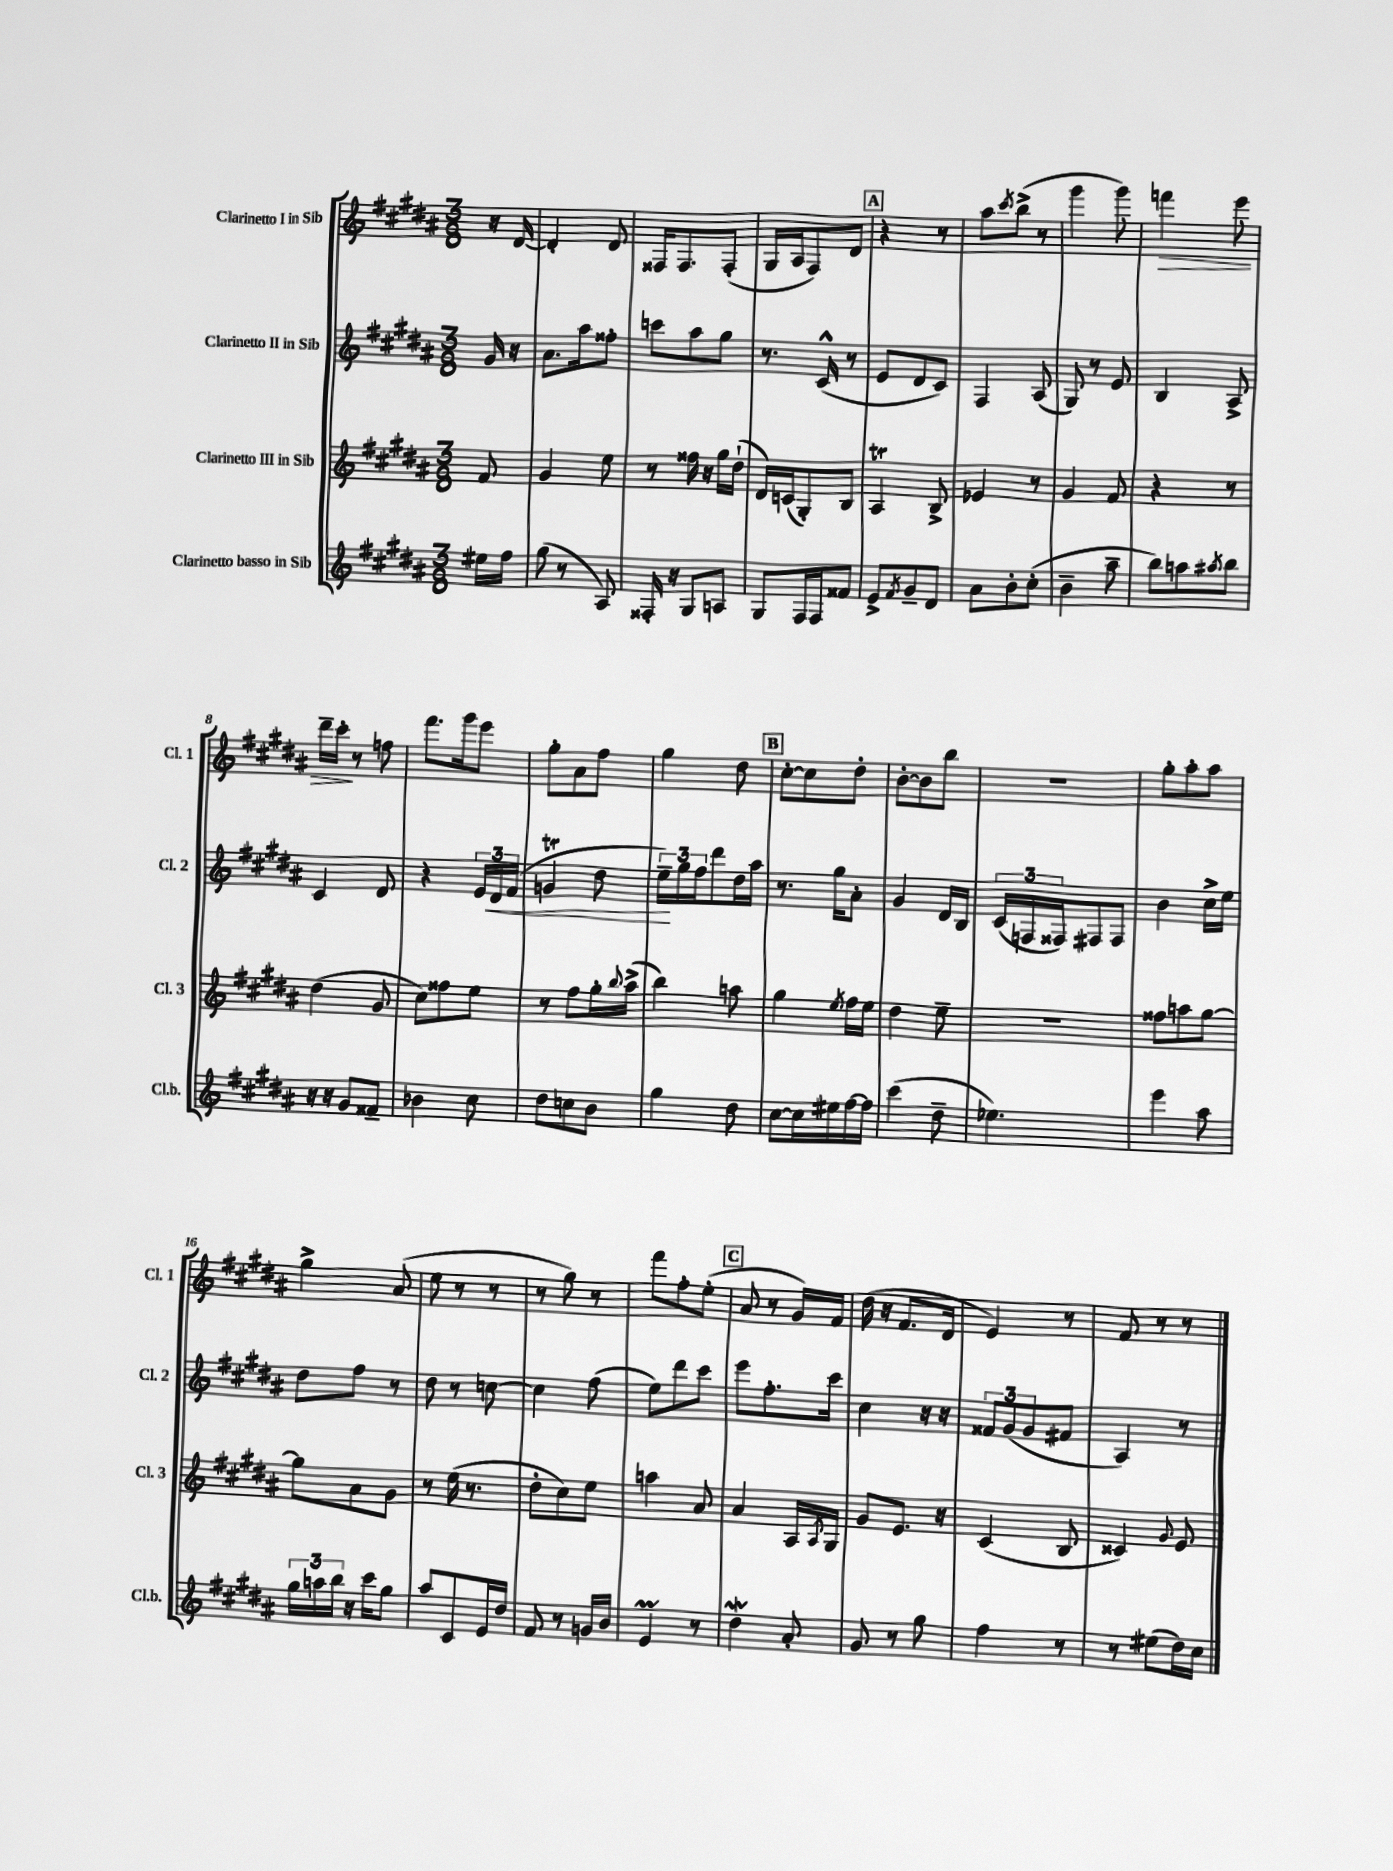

**kern	**kern	**kern	**dynam	**kern	**dynam
*part4	*part3	*part2	*part2	*part1	*part1
*staff4	*staff3	*staff2	*staff2	*staff1	*staff1
*I"Clarinetto basso in Sib	*I"Clarinetto III in Sib	*I"Clarinetto II in Sib	*	*I"Clarinetto I in Sib	*
*I'Cl.b.	*I'Cl. 3	*I'Cl. 2	*	*I'Cl. 1	*
*clefG2	*clefG2	*clefG2	*	*clefG2	*
*k[f#c#g#d#a#]	*k[f#c#g#d#a#]	*k[f#c#g#d#a#]	*	*k[f#c#g#d#a#]	*
*M3/8	*M3/8	*M3/8	*	*M3/8	*
=	=	=	=	=	=
16ee#X\LL	8f#/	16g#/	.	16r	.
16ff#\JJ	.	16r	.	[16d#/	.
=1	=1	=1	=1	=1	=1
(8gg#\	4g#/	8.a#\L	.	4d#'/]	.
8r	.	.	.	.	.
.	.	16aa#\k	.	.	.
8A#/)	8ee\	8ff##X'\J	.	8d#/	.
=2	=2	=2	=2	=2	=2
16F##X'/	8r	8cccn\L	.	16F##X/KL	.
16r	.	.	.	8.F##/	.
8G#/L	16ff##X\	8aa#\	.	.	.
.	16r	.	.	.	.
8An/J	16gg#\LL	8gg#\J	.	(8F##'/J	.
.	(16dd#`\JJ	.	.	.	.
=3	=3	=3	=3	=3	=3
8G#/L	16d#/LL)	8.r	.	16G#/LL	.
.	(16cn/J	.	.	16A#/J	.
16F#/L	8G#'/)	.	.	8F#/)	.
16F#/J	.	(16c#^^/	.	.	.
8f##X/J	8B/J	8r	.	8d#/J	.
!!LO:REH:place=s1:t=A
=4	=4	=4	=4	=4	=4
8e^/L	4A#t/	8e/L	.	4r	.
8qf#/	.	.	.	.	.
8g#~/	.	8d#/	.	.	.
8d#/J	8B^/	8c#/J)	.	8r	.
=5	=5	=5	=5	=5	=5
8a#\L	4e-X/	4F#/	.	8aa#\L	.
.	.	.	.	8qccc#/	.
8b'\	.	.	.	(8bb^\J	.
(8cc#'\J	8r	(8A#/	.	8r	.
=6	=6	=6	=6	=6	=6
4b~\	4g#/	8G#/)	.	4ggg#\	.
.	.	8r	.	.	.
8aa#~\	8f#/	8e/	.	8ggg#\)	.
=7	=7	=7	=7	=7	=7
!	!	!	!	!	!LO:HP:b
8bb\L)	4r	4B/	.	4fffn\	>
8aan\	.	.	.	.	.
8qaa#X/	.	.	.	.	.
8bb\J	8r	8A#^/	.	8eee\	.
!!LO:LB:g=z
=8	=8	=8	=8	=8	=8
16r	(4dd#\	4c#/	.	16ddd#~\LL	.
16r	.	.	.	16ccc#'\JJ	.
8g#/L	.	.	.	8r	]
8f##X~/J	8g#/	8d#/	.	8ffn\	.
=9	=9	=9	=9	=9	=9
4b-X\	8cc#\L)	4r	.	8.fff#\L	.
.	8ff##X\	.	.	.	.
.	.	.	.	16ggg#\k	.
8cc#\	8ee\J	24e/LL	.	8eee\J	.
!	!	!	!LO:HP:b	!	!
.	.	24d#/	<	.	.
.	.	(24f#/JJ	.	.	.
=10	=10	=10	=10	=10	=10
8dd#\L	8r	4gnT/	.	8gg#'\L	.
8ccn\	8ff#\L	.	.	8a#\	.
8b\J	16gg#'\L	8dd#\	.	8ff#\J	.
.	8qqbb/	.	.	.	.
.	(16aa#^\JJ	.	.	.	.
=11	=11	=11	=11	=11	=11
4gg#\	4bb\)	24ee~\LL)	.	4gg#\	.
.	.	24gg#\	[	.	.
.	.	24ff#\J	.	.	.
.	.	8ddd#\	.	.	.
8dd#\	8aan\	16dd#\L	.	8dd#\	.
.	.	16aa#\JJ	.	.	.
!!LO:REH:place=s1:t=B
=12	=12	=12	=12	=12	=12
[8cc#\L	4gg#\	8.r	.	[8cc#'\L	.
16cc#\L]	.	.	.	8cc#\]	.
16ee#X\	.	16gg#\KL	.	.	.
.	8qee/	.	.	.	.
[16ff#\	16ff#\LL	8a#'\J	.	8dd#'\J	.
16ff#\JJ]	16ee\JJ	.	.	.	.
=13	=13	=13	=13	=13	=13
(4ccc#\	4dd#\	4g#/	.	[8b'\L	.
.	.	.	.	8b\]	.
8dd#~\	8ee~\	16d#/LL	.	8bb\J	.
.	.	16B/JJ	.	.	.
=14	=14	=14	=14	=14	=14
4.ee-X\)	4.r	(24c#/LL	.	4.r	.
.	.	24Fn/	.	.	.
.	.	24F##X/J)	.	.	.
.	.	8F#X/	.	.	.
.	.	8F#/J	.	.	.
=15	=15	=15	=15	=15	=15
4eee\	8ff##X\L	4b\	.	8gg#'\L	.
.	8aan\	.	.	8aa#'\	.
8aa#\	[8gg#\J	16cc#^\LL	.	8aa#\J	.
.	.	16ee\JJ	.	.	.
!!LO:LB:g=z
=16	=16	=16	=16	=16	=16
24gg#\LL	8gg#\L]	8dd#\L	.	4gg#^\	.
24aan\	.	.	.	.	.
24bb\JJ	.	.	.	.	.
16r	8a#\	8ff#\J	.	.	.
16ccc#\KL	.	.	.	.	.
8gg#\J	8g#\J	8r	.	(8a#/	.
=17	=17	=17	=17	=17	=17
8aa#/L	8r	8dd#\	.	8ee\	.
8c#/	(16ee\	8r	.	8r	.
.	8.r	.	.	.	.
16e/L	.	[8ccn\	.	8r	.
16dd#/JJ	.	.	.	.	.
=18	=18	=18	=18	=18	=18
8f#/	8dd#'\L	4cc\]	.	8r	.
8r	8cc#\)	.	.	8gg#\)	.
16gn/LL	8ee\J	(8ff#\	.	8r	.
16b/JJ	.	.	.	.	.
=19	=19	=19	=19	=19	=19
4eM/	4aan\	8ee\L)	.	8fff#\L	.
.	.	8ddd#\	.	8ff#'\	.
8r	8a#/	8ccc#\J	.	(8ee'\J	.
!!LO:REH:place=s1:t=C
=20	=20	=20	=20	=20	=20
4dd#W\	4a#/	8eee\L	.	8a#/	.
.	.	8.ff#'\	.	8r	.
8a#'/	16A#/LL	.	.	16g#/LL)	.
.	8qA#/	.	.	.	.
.	16G#/JJ	16ccc#\Jk	.	16f#/JJ	.
=21	=21	=21	=21	=21	=21
8g#/	8g#/L	4cc#\	.	(16dd#\	.
.	.	.	.	16r	.
8r	8.e/J	.	.	8.f#/L	.
8gg#\	.	16r	.	.	.
.	16r	16r	.	16d#/Jk	.
=22	=22	=22	=22	=22	=22
4ff#\	(4c#/	12f##X/L	.	4e/)	.
.	.	(12g#/	.	.	.
.	.	12g#/	.	.	.
8r	8B/	8f#X/J	.	8r	.
=23	=23	=23	=23	=23	=23
8r	4c##X/)	4A#/)	.	8f#/	.
(8ee#X\L	.	.	.	8r	.
.	8qqg#/	.	.	.	.
16dd#\L)	8e/	8r	.	8r	.
16cc#\JJ	.	.	.	.	.
==	==	==	==	==	==
*-	*-	*-	*-	*-	*-
